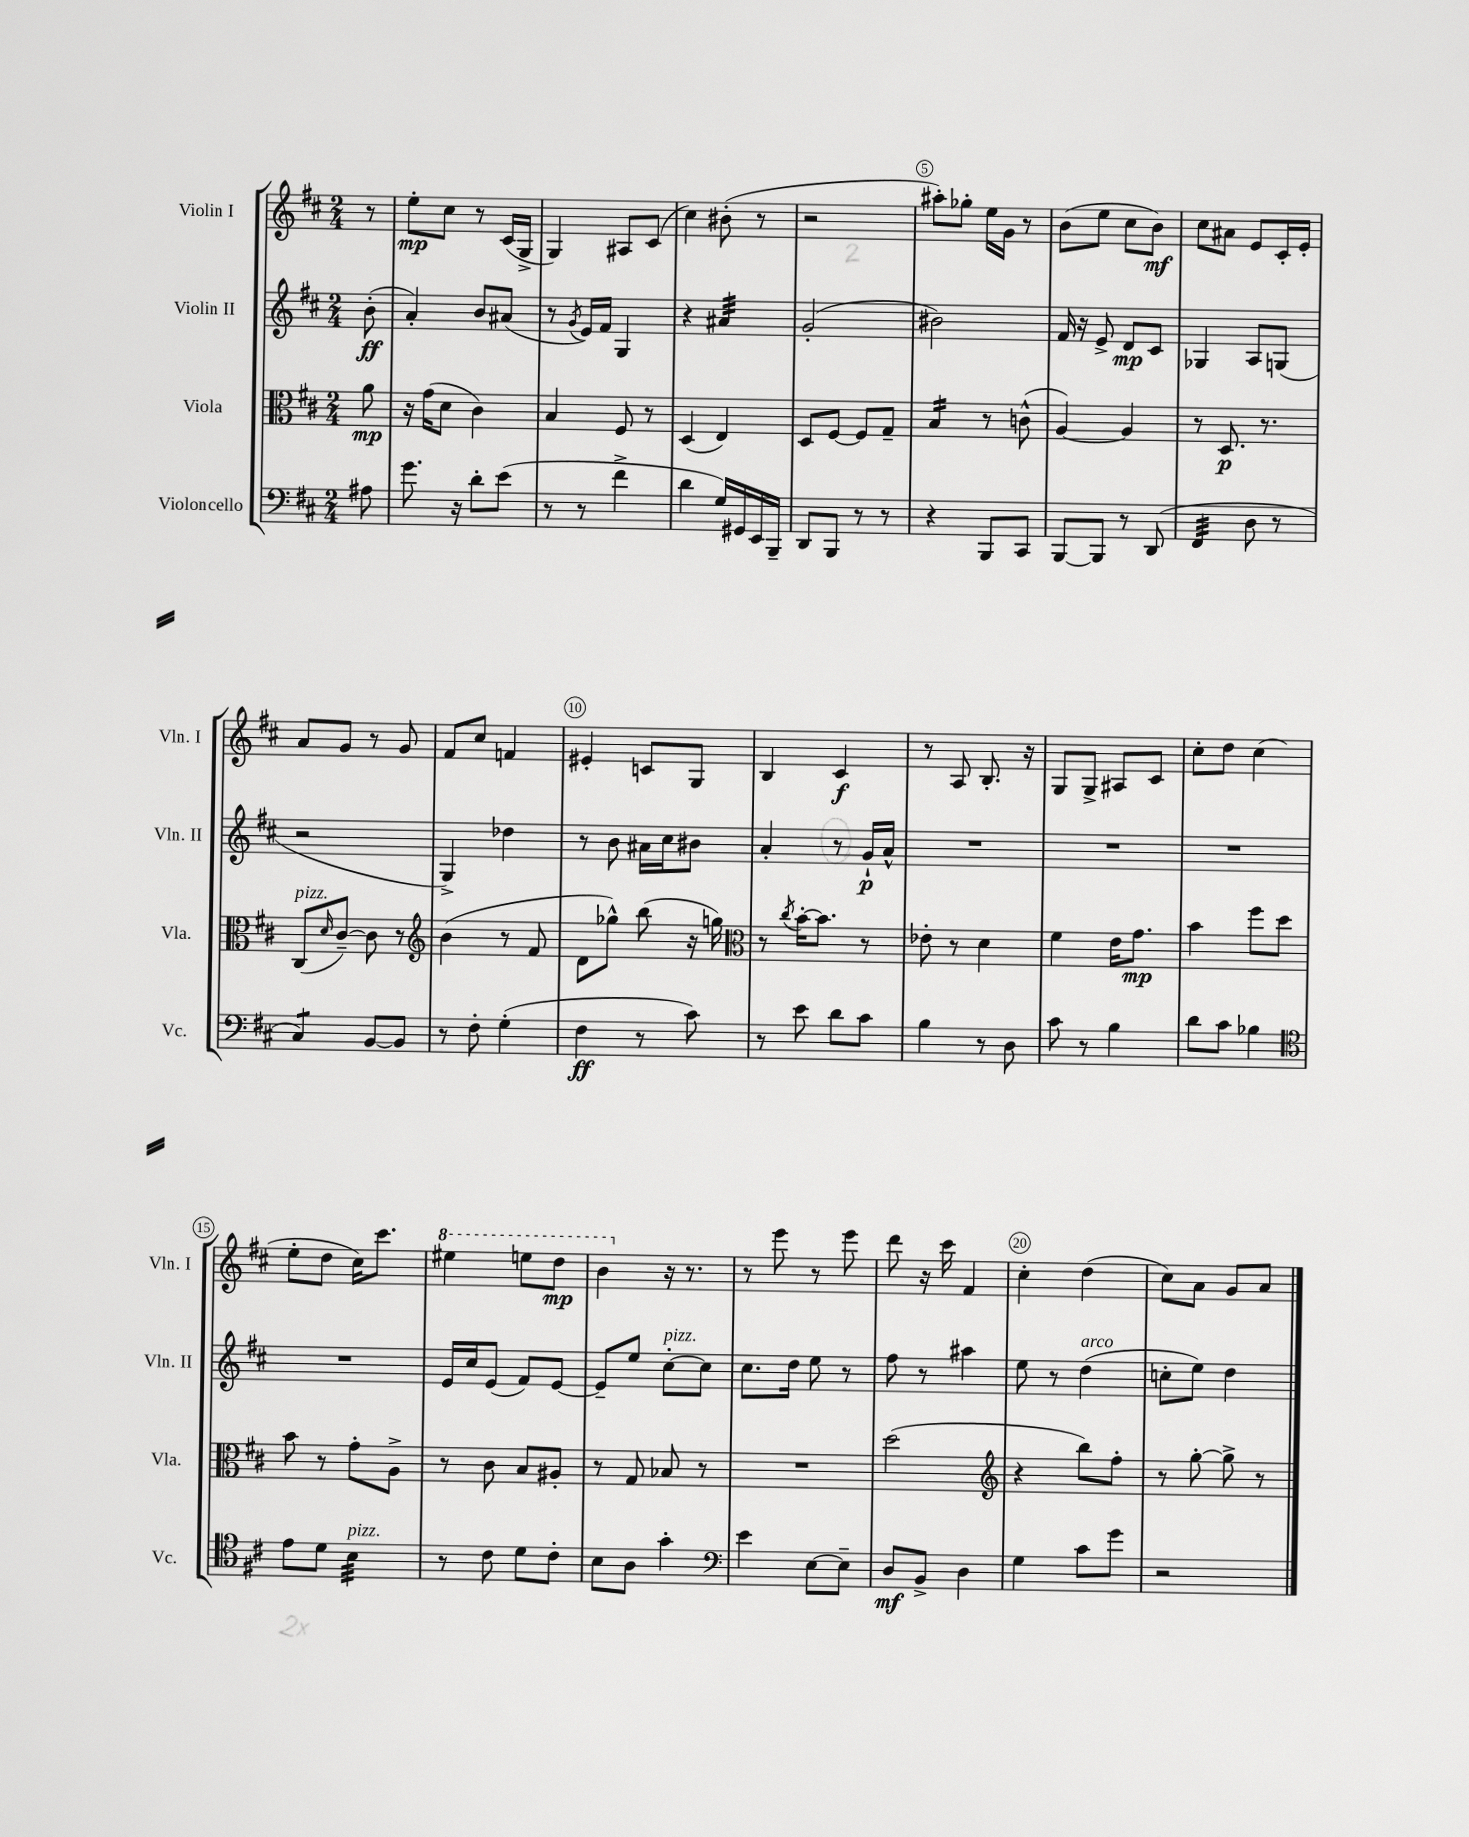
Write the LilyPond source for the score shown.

<<
\new StaffGroup <<
\new Staff = "s0" \with { instrumentName = "Violin I" shortInstrumentName = "Vln. I" } {
    \clef treble \key d \major \numericTimeSignature \time 2/4 \partial 8
    r8 |
    e''8-.\mp cis''8 r8 cis'16( g16-> |
    g4) ais8 cis'8( |
    cis''4) bis'8-.( r8 |
    r2 |
    ais''8-.) ges''8-. e''16 g'16 r8 |
    b'8( e''8 cis''8 b'8\mf) |
    cis''8 ais'8 e'8 cis'16-. e'16-. |
    a'8 g'8 r8 g'8 |
    fis'8 cis''8 f'4 |
    eis'4-. c'8 g8 |
    b4 cis'4\f |
    r8 a8 b8.-. r16 |
    g8 g8-> ais8 cis'8 |
    cis''8-. d''8 cis''4( |
    e''8-. d''8 cis''16) cis'''8. |
    \ottava #1 eis'''4 e'''8 d'''8\mp |
    b''4 \ottava #0 r16 r8. |
    r8 e'''8 r8 e'''8 |
    d'''8 r16 cis'''16 fis'4 |
    cis''4-. d''4( |
    cis''8) a'8 g'8 a'8 \bar "|." |
}
\new Staff = "s1" \with { instrumentName = "Violin II" shortInstrumentName = "Vln. II" } {
    \clef treble \key d \major \numericTimeSignature \time 2/4 \partial 8
    b'8-.\ff( |
    a'4-.) b'8 ais'8( |
    r8 \acciaccatura { g'8 } e'16) fis'16 g4 |
    r4 ais'4:32 |
    g'2-.( |
    bis'2) |
    fis'16 r16 e'8-> d'8\mp cis'8 |
    ges4 a8 g8( |
    r2 |
    g4->) des''4 |
    r8 b'8 ais'16 cis''16 bis'8 |
    a'4-. r8 g'16-!\p a'16-^ |
    R2 |
    R2 |
    R2 |
    R2 |
    e'16 cis''16 e'8( fis'8) e'8~ |
    e'8-- e''8 cis''8~-.^\markup { \italic "pizz." } cis''8 |
    cis''8. d''16 e''8 r8 |
    fis''8 r8 ais''4 |
    e''8 r8 d''4^\markup { \italic "arco" }( |
    c''8-. e''8) d''4 \bar "|." |
}
\new Staff = "s2" \with { instrumentName = "Viola" shortInstrumentName = "Vla." } {
    \clef alto \key d \major \numericTimeSignature \time 2/4 \partial 8
    a'8\mp |
    r16 g'16( d'8 cis'4) |
    b4 fis8 r8 |
    d4( e4) |
    d8 fis8~ fis8 g8-- |
    b4:16 r8 c'8-^( |
    a4~) a4 |
    r8 d8.\p r8. |
    cis8^\markup { \italic "pizz." }( \grace { d'16 } cis'8~--) cis'8 r8 |
    \clef treble b'4( r8 fis'8 |
    d'8 ges''8-^) b''8( r16 g''16) |
    \clef alto r8 \acciaccatura { cis''8 } b'16~-. b'8. r8 |
    ees'8-. r8 d'4 |
    fis'4 e'16 g'8.\mp |
    b'4 fis''8 d''8 |
    b'8 r8 g'8-. a8-> |
    r8 cis'8 b8 ais8-. |
    r8 g8 bes8 r8 |
    R2 |
    d''2( |
    \clef treble r4 b''8) fis''8-. |
    r8 g''8~-. g''8-> r8 \bar "|." |
}
\new Staff = "s3" \with { instrumentName = "Violoncello" shortInstrumentName = "Vc." } {
    \clef bass \key d \major \numericTimeSignature \time 2/4 \partial 8
    ais8 |
    g'8. r16 d'8-. e'8( |
    r8 r8 fis'4-> |
    d'4 g16) gis,16 e,16 b,,16-- |
    d,8 b,,8 r8 r8 |
    r4 b,,8 cis,8 |
    b,,8~ b,,8 r8 d,8( |
    fis,4:32 d8 r8 |
    cis4:8) b,8~ b,8 |
    r8 fis8-. g4-.( |
    fis4\ff r8 cis'8) |
    r8 e'8 d'8 cis'8 |
    b4 r8 d8 |
    cis'8 r8 b4 |
    d'8 cis'8 bes4 |
    \clef tenor e'8 d'8 b4:32^\markup { \italic "pizz." } |
    r8 cis'8 d'8 cis'8-. |
    b8 a8 g'4-. |
    \clef bass e'4 e8~ e8-- |
    d8\mf b,8-> d4 |
    g4 cis'8 g'8 |
    r2 \bar "|." |
}
>>
>>
\layout { \context { \Score \override BarNumber.break-visibility = ##(#f #t #t) barNumberVisibility = #(every-nth-bar-number-visible 5) \override BarNumber.stencil = #(make-stencil-circler 0.1 0.3 ly:text-interface::print) } }
